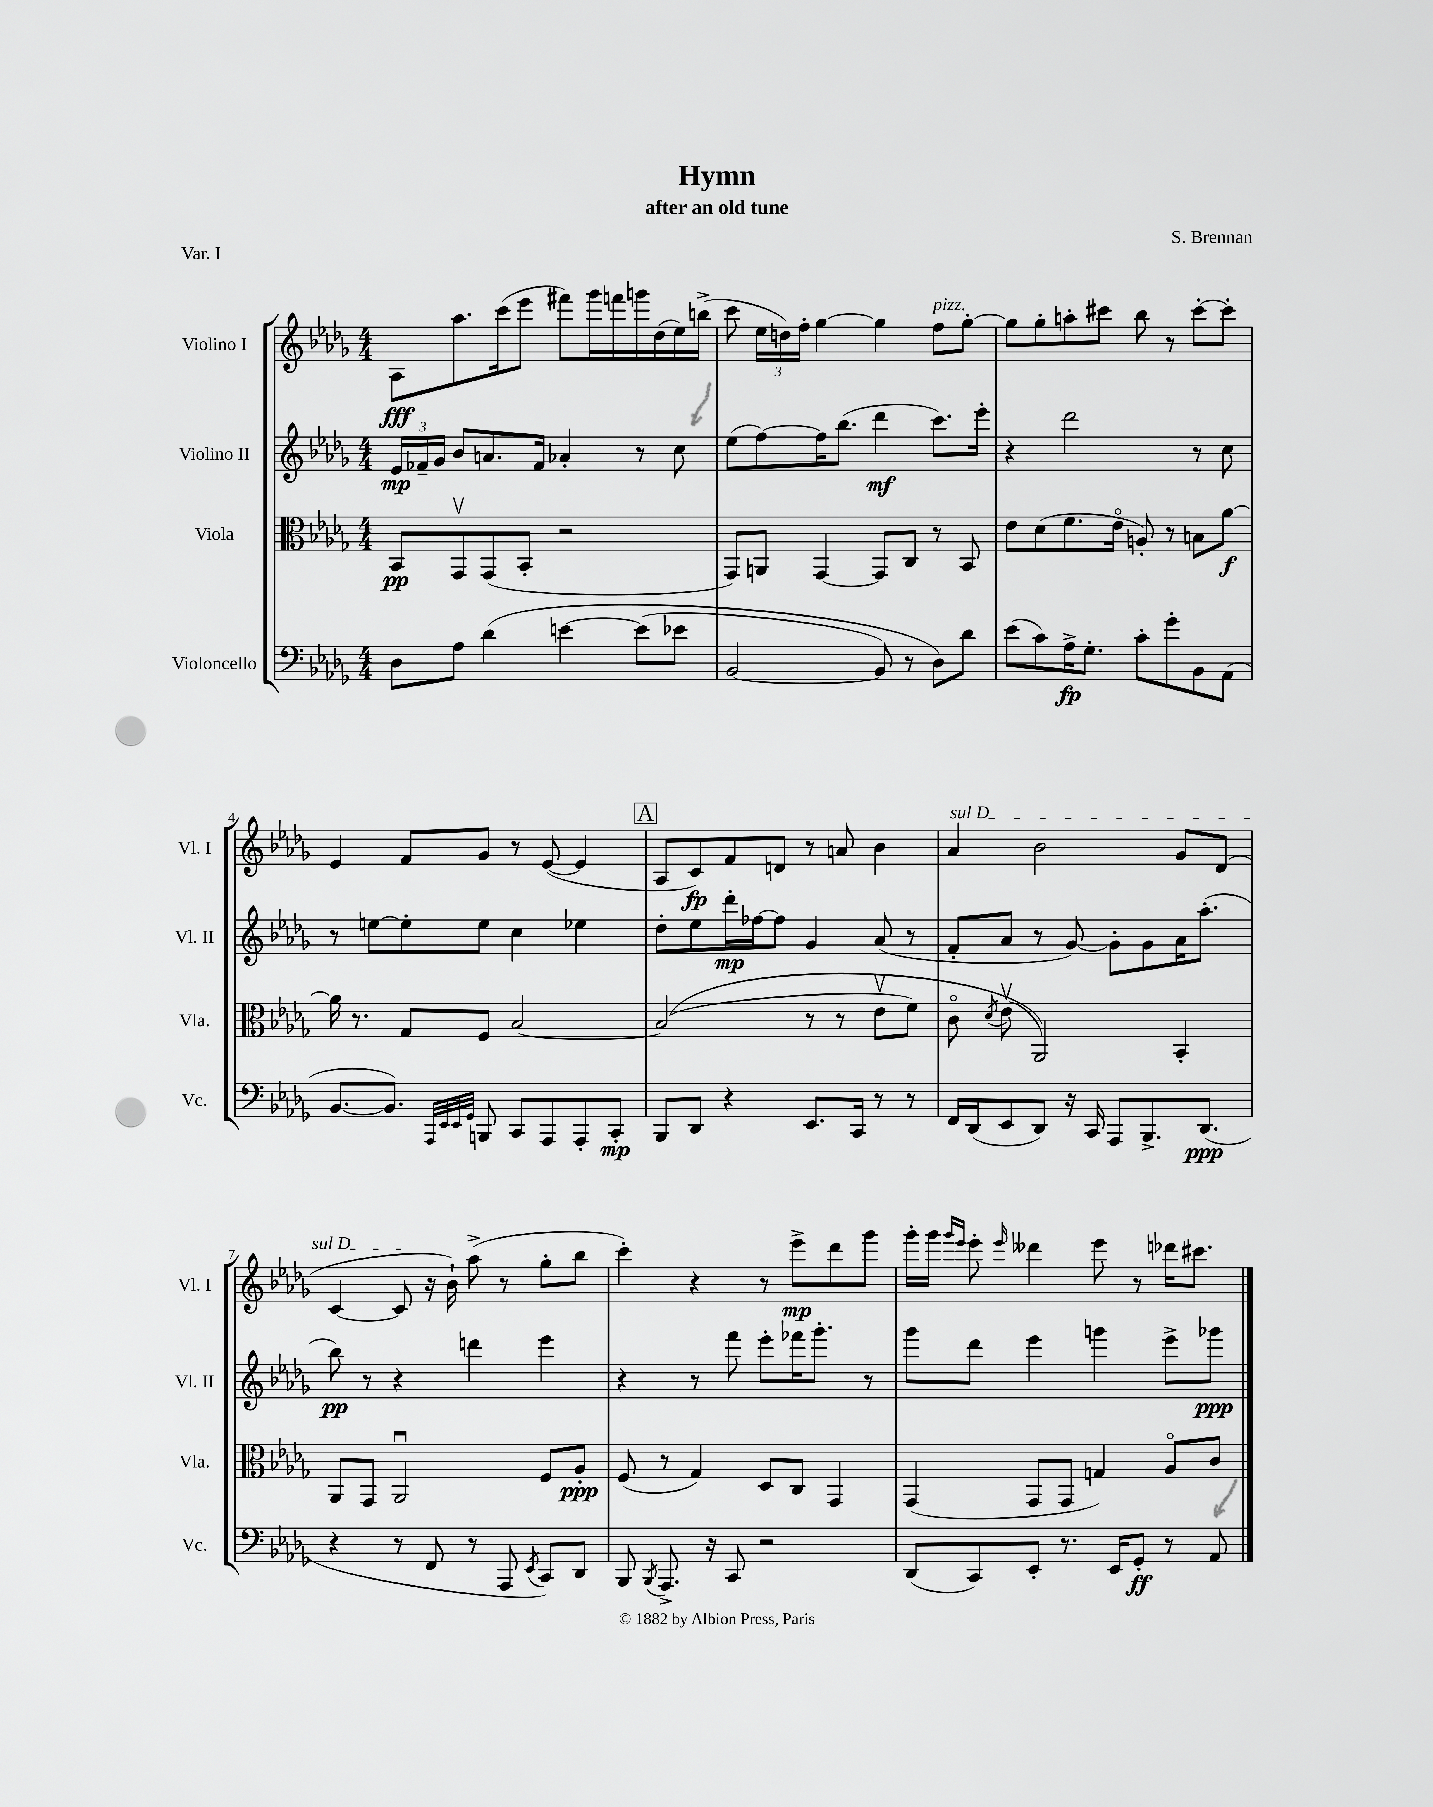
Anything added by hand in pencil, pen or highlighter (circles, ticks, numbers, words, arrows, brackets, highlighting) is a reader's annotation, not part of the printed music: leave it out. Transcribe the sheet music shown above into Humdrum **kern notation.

**kern	**dynam	**kern	**dynam	**kern	**dynam	**kern	**dynam
*part4	*part4	*part3	*part3	*part2	*part2	*part1	*part1
*staff4	*staff4	*staff3	*staff3	*staff2	*staff2	*staff1	*staff1
*I"Violoncello	*	*I"Viola	*	*I"Violino II	*	*I"Violino I	*
*I'Vc.	*	*I'Vla.	*	*I'Vl. II	*	*I'Vl. I	*
*clefF4	*	*clefC3	*	*clefG2	*	*clefG2	*
*k[b-e-a-d-g-]	*	*k[b-e-a-d-g-]	*	*k[b-e-a-d-g-]	*	*k[b-e-a-d-g-]	*
*M4/4	*	*M4/4	*	*M4/4	*	*M4/4	*
=1	=1	=1	=1	=1	=1	=1	=1
8D-\L	.	8BB-/L	pp	24e-/LL	mp	8A-\L	fff
.	.	.	.	24f-X~/	.	.	.
.	.	.	.	24g-/JJ	.	.	.
8A-\J	.	8GG-v/	.	8b-/L	.	8.aa-\	.
(4d-\	.	(8GG-/	.	8.an/	.	.	.
.	.	.	.	.	.	(16ccc\k	.
.	.	8BB-'/J	.	.	.	8eee-\J	.
.	.	.	.	16f-/Jk	.	.	.
[4en\	.	2r	.	4a-X'/	.	8fff#X\L)	.
.	.	.	.	.	.	16ggg-\L	.
.	.	.	.	.	.	16fffn\	.
(8e\L]	.	.	.	8r	.	16gggn\	.
.	.	.	.	.	.	(16dd-\	.
8e-X\J	.	.	.	8cc\	.	16ee-\)	.
.	.	.	.	.	.	(16bbn^\JJ	.
=2	=2	=2	=2	=2	=2	=2	=2
[2BB-/	.	8GG-/L)	.	(8ee-\L	.	8ccc\	.
.	.	8AAn/J	.	[8ff\)	.	24ee-\LL	.
.	.	.	.	.	.	24ddn\)	.
.	.	.	.	.	.	24ff'\JJ	.
.	.	[4GG-/	.	16ff\K]	.	[4gg-\	.
.	.	.	.	(8.bb-\J	.	.	.
8BB-/])	.	8GG-/L]	.	4ddd-\	mf	4gg-\]	.
8r	.	8C/J	.	.	.	.	.
!	!	!	!	!	!	!LO:TX:a:i:t=pizz.	!
8D-\L)	.	8r	.	8.ccc\L)	.	8ff\L	.
8d-\J	.	8BB-/	.	.	.	[8gg-'\J	.
.	.	.	.	16eee-'\Jk	.	.	.
=3	=3	=3	=3	=3	=3	=3	=3
(8e-\L	.	8e-\L	.	4r	.	8gg-\L]	.
8c\)	.	(8d-\	.	.	.	8gg-'\	.
16A-^\K	fp	8.f\	.	2ddd-\	.	8aan'\	.
8.G-'\J	.	.	.	.	.	.	.
.	.	.	.	.	.	8ccc#X\J	.
.	.	16e-\Jk	.	.	.	.	.
8c'\L	.	8An'/)	.	.	.	8bb-\	.
8g-'\	.	8r	.	.	.	8r	.
8BB-\	.	8Bn\L	.	8r	.	[8ccc#'\L	.
(8AA-\J	.	[8a-\J	f	8cc\	.	8ccc#'\J]	.
!!LO:LB:g=z
=4	=4	=4	=4	=4	=4	=4	=4
[8.BB-/L	.	16a-\]	.	8r	.	4e-/	.
.	.	8.r	.	.	.	.	.
.	.	.	.	[8een\L	.	.	.
8.BB-/J])	.	.	.	.	.	.	.
.	.	8G-/L	.	8ee'\]	.	8f/L	.
32qqAAA-/LLL	.	.	.	.	.	.	.
32qqEE-/	.	.	.	.	.	.	.
32qqEE-/	.	.	.	.	.	.	.
32qqGG-/JJJ	.	.	.	.	.	.	.
8BBBn/	.	8F/J	.	8ee\J	.	8g-/J	.
8CC/L	.	[2B-/	.	4cc\	.	8r	.
8AAA-/	.	.	.	.	.	([8e-/	.
8AAA-'/	.	.	.	4ee-X\	.	4e-/]	.
8CC'/J	mp	.	.	.	.	.	.
!!LO:REH:place=s1:t=A
=5	=5	=5	=5	=5	=5	=5	=5
8BBB-/L	.	((2B-/]	.	8dd-'\L	.	8A-/L	.
8DD-/J	.	.	.	8ee-\	.	8c/)	fp
4r	.	.	.	16ddd-'\L	mp	8f/	.
.	.	.	.	[16ff-X\J	.	.	.
.	.	.	.	8ff-\J]	.	8dn/J	.
8.EE-/L	.	8r	.	4g-/	.	8r	.
.	.	8r	.	.	.	8an/	.
16CC/Jk	.	.	.	.	.	.	.
8r	.	8e-v\L	.	(8a-/	.	4b-\	.
8r	.	8f\J)	.	8r	.	.	.
=6	=6	=6	=6	=6	=6	=6	=6
!	!	!	!	!	!	!LO:TX:a:i:t=sul D	!
16FF/LL	.	8c\	.	8f'/L	.	4a-/	.
(16DD-/J	.	.	.	.	.	.	.
.	.	8qd-/	.	.	.	.	.
8EE-/	.	(8e-v\	.	8a-/J	.	.	.
8DD-/J)	.	2AA-/))	.	8r	.	2b-\	.
16r	.	.	.	[8g-/)	.	.	.
16CC/	.	.	.	.	.	.	.
8AAA-/L	.	.	.	8g-'\L]	.	.	.
8.BBB-^/	.	.	.	8g-\	.	.	.
.	.	4BB-'/	.	16a-\K	.	8g-/L	.
(8.DD-/J	ppp	.	.	(8.aa-'\J	.	.	.
.	.	.	.	.	.	(8d-/J	.
!!LO:LB:g=z
=7	=7	=7	=7	=7	=7	=7	=7
4r	.	8AA-/L	.	8bb-\)	pp	[4c/	.
.	.	8GG-/J	.	8r	.	.	.
8r	.	2AA-u/	.	4r	.	8c/]	.
8FF/	.	.	.	.	.	16r	.
.	.	.	.	.	.	16b-`\)	.
8r	.	.	.	4dddn\	.	(8aa-^\	.
8AAA-/	.	.	.	.	.	8r	.
8qEE-/	.	.	.	.	.	.	.
8CC/L)	.	8F/L	.	4eee-\	.	8gg-'\L	.
8DD-/J	.	8A-'/J	ppp	.	.	8bb-\J	.
=8	=8	=8	=8	=8	=8	=8	=8
8BBB-/	.	(8F/	.	4r	.	4ccc'\)	.
8qBBB-/	.	.	.	.	.	.	.
8.AAA-^/	.	8r	.	.	.	.	.
.	.	4G-/)	.	8r	.	4r	.
16r	.	.	.	.	.	.	.
8CC/	.	.	.	8fff\	.	.	.
2r	.	8D-/L	.	8eee-'\L	.	8r	.
.	.	8C/J	.	16fff-X\K	.	8eee-^\L	mp
.	.	.	.	8.ggg-'\J	.	.	.
.	.	4GG-/	.	.	.	8ddd-\	.
.	.	.	.	8r	.	8ggg-\J	.
=9	=9	=9	=9	=9	=9	=9	=9
(8DD-/L	.	(4GG-/	.	8ggg-\L	.	16ggg-'\LL	.
.	.	.	.	.	.	16ggg-\JJ	.
.	.	.	.	.	.	16qqggg-/LL	.
.	.	.	.	.	.	16qqeee-/JJ	.
8CC/)	.	.	.	8ddd-\J	.	8eee-'\	.
.	.	.	.	.	.	16qqeee-/	.
8EE-'/J	.	8GG-/L	.	4eee-\	.	4ddd--X\	.
8.r	.	8GG-/J	.	.	.	.	.
.	.	4Gn/)	.	4gggn\	.	8eee-\	.
16EE-/KL	.	.	.	.	.	.	.
8GG-'/J	ff	.	.	.	.	8r	.
8r	.	8A-/L	.	8eee-^\L	.	16ddd-X\KL	.
.	.	.	.	.	.	8.ccc#X\J	.
8AA-/	.	8c/J	.	8ggg-X\J	ppp	.	.
==	==	==	==	==	==	==	==
*-	*-	*-	*-	*-	*-	*-	*-
